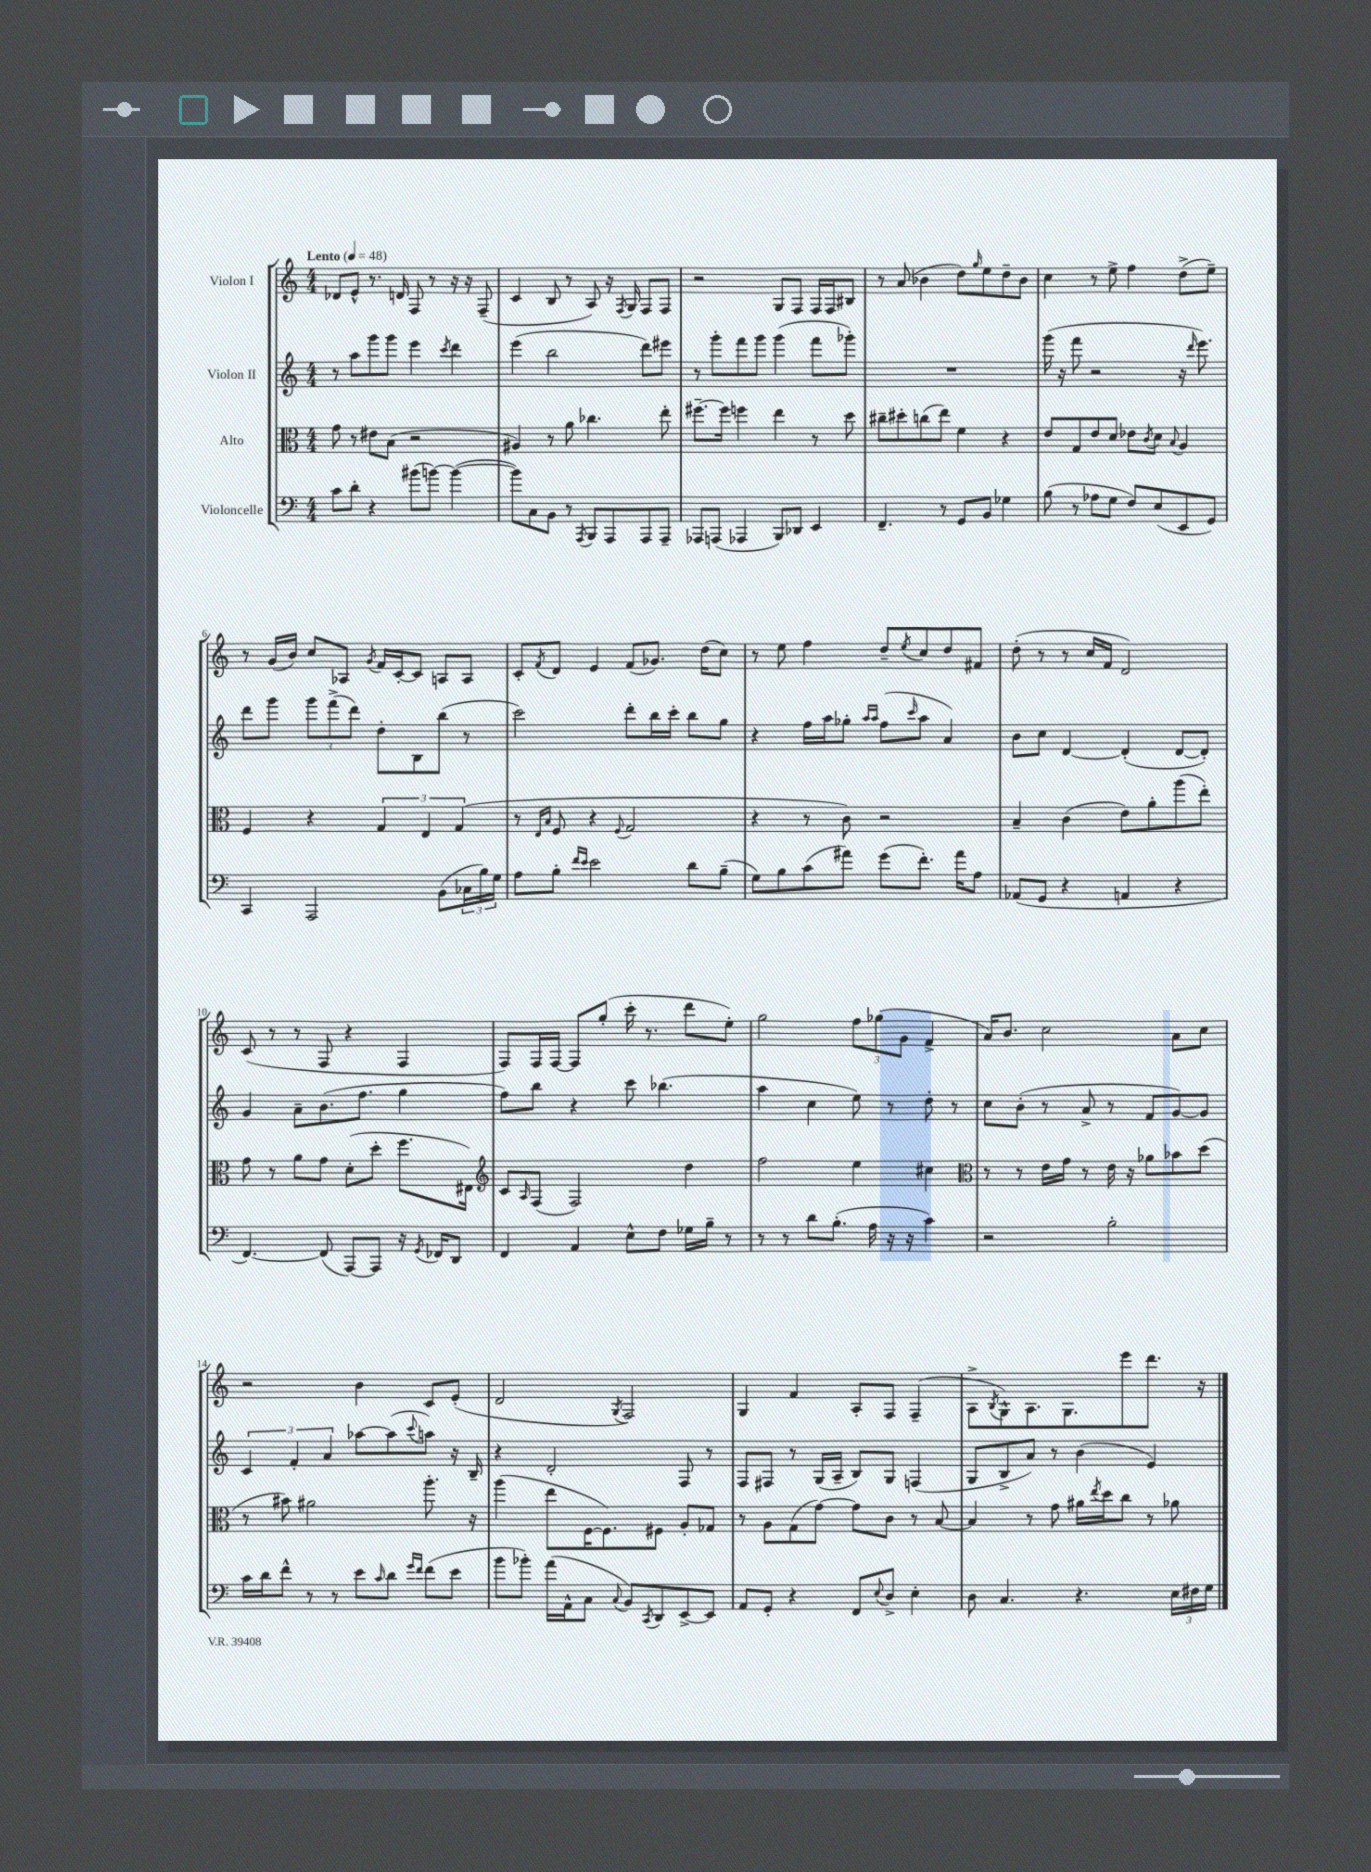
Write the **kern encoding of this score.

**kern	**kern	**kern	**kern
*staff4	*staff3	*staff2	*staff1
*clefF4	*clefC3	*clefG2	*clefG2
*k[]	*k[]	*k[]	*k[]
*M4/4	*M4/4	*M4/4	*M4/4
*MM48	*MM48	*MM48	*MM48
8c	8g	8r	8d-
8d'	8r	8aa	8e^^
4r	8e#	8ggg	8.r
.	(8B	8ggg	.
.	.	.	16d
(8b#	2r	4eee	8F
[8b)	.	.	8r
.	.	8qccc	.
(4b_	.	4ddd	16r
.	.	.	16r
.	.	.	(8F~
=	=	=	=
8b])	4A#)	(4eee	4c
8C	.	.	.
8BB	8r	2bb	8B
8r	8a	.	8r
8qAAA	.	.	.
8BBB	4.cc-	.	8A)
8AAA	.	.	16r
.	.	.	8qF
.	.	.	16G
8AAA	.	8ddd)	8F
8AAA~	8ee'	8eee#	8F
=	=	=	=
8AAA-	[8.ff#~	8r	2r
(8AAA	.	8ggg'	.
.	16ff#]	.	.
4AAA-	4ff	8fff	.
.	.	8ggg	.
8BBB)	4ee	(4ggg	8G
8DD-	.	.	8F
4EE	8r	8fff	16F
.	.	.	16F
.	8dd	8ggg-')	8B#
=	=	=	=
4.FF~	8cc#~	1r	8r
.	8dd#'	.	(8a
.	(8cc	.	4b-
8r	8ee)	.	.
8GG	4f	.	8dd)
.	.	.	16qqgg
8BB	.	.	8ee
4G-	4r	.	8dd~
.	.	.	8b-
=	=	=	=
(8B	8e	(16ggg	4cc
.	.	16r	.
8r	8G	8fff	.
8A-	8e	2r	8r
8G	8d	.	8ee^
8F)	8e-	.	4ff
.	8qc	.	.
(8E	8d	.	.
.	8qqB	.	.
8EE	4A	16r	(8dd^
.	.	16qqddd	.
.	.	8.eee)	.
8GG)	.	.	8ee~)
=	=	=	=
4CC	4F	8ddd	8r
.	.	8ggg	(16g
.	.	.	16b)
2AAA	4r	12ggg	8cc
.	.	(12fff^	.
.	.	.	8A-
.	.	12ddd)	.
.	.	.	8qg
.	6G	8dd'	16f
.	.	.	[16c'
.	.	8B	8c]
.	6E	.	.
(8BB	.	(8bb	8A
.	(6G	.	.
24C-	.	8r	8A
24B)	.	.	.
24G	.	.	.
=	=	=	=
8A	8r	2ccc)	8c'
.	16qqE	.	.
.	16qqB	.	8qf
8B'	8F	.	8d
16qqf	.	.	.
16qqe	.	.	.
2e	4r	.	4e
.	8qqF	.	.
.	2G	8ddd'	(8f
.	.	16bb	8.g-)
.	.	16ccc'	.
8d	.	8bb	.
.	.	.	(16dd
(8B~	.	8gg	8cc)
=	=	=	=
8G)	4r	4r	8r
8B	.	.	8ee
(8c	8r	16ff	4ff
.	.	16aa	.
8a#)	8c)	8gg-'	.
.	.	16qqaa	.
.	.	16qqaa	.
(8g	2r	(8ff	8dd~
.	.	16qqccc	8qee
8.f')	.	8aa	8cc
.	.	4a)	8dd
16a#	.	.	.
8A	.	.	8f#
=	=	=	=
(8AA-	4B~	8b	(8dd'
8GG	.	8cc	8r
4r	(4c	[4d	8r
.	.	.	16cc
.	.	.	16f
4AA	8e)	(4d']	2d)
.	8a'	.	.
4r	(8aa	[8d	.
.	8ee')	8d'])	.
=	=	=	=
[4.FF)	8g	4g	(8c
.	8r	.	8r
.	8a	8a~	8r
(8FF]	8g	(8.b	8F
[8AAA)	(8d'	.	4r
.	.	8.ff	.
8AAA]	8dd'	.	.
16r	8.ff	4gg	4F
8qGG	.	.	.
16FF-	.	.	.
8DD	.	.	.
.	16E#)	.	.
=	=	=	=
*	*clefG2	*	*
4FF	8c	8ff)	8F)
.	16qqA	.	.
.	(8F	8bb	16F
.	.	.	[16F
4AA	2F)	4r	8F]
.	.	.	(8gg'
8E^^	.	8ccc	16ccc'
.	.	.	8.r
8F	.	(4.bb-	.
16G-	4dd	.	8ddd
16B~	.	.	.
8r	.	.	8ee')
=	=	=	=
8r	2ff	4aa	2gg
8r	.	.	.
8d	.	4cc	.
(8.B'	.	.	.
.	4ee	8ee)	12ff
16A	.	.	.
.	.	.	(12gg-
16r	.	8r	.
.	.	.	12g
16r	.	.	.
4c)	4cc#	8dd'	4f^
.	.	8r	.
=	=	=	=
*	*clefC3	*	*
2r	8r	8cc	16a)
.	.	.	8.b
.	8r	(8b'	.
.	16e	8r	2cc
.	16g	.	.
.	8r	8a^	.
2B'	16e	8r	.
.	16r	.	.
.	8a-	8f	.
.	8b-	[8g)	8a
.	(8dd	8g]	8cc
=	=	=	=
16c	8r	6c	2r
16d	.	.	.
8f^^	8b#)	.	.
.	.	6f'	.
8r	2a#	.	.
.	.	6a	.
8r	.	.	.
8e	.	[8aa-	4b
16qqc	.	.	.
8d	.	(8aa-]	.
16qqg	.	.	.
16qqf	.	8qqccc	.
(8f	8.aa'	8aa)	8c
8e	.	16r	(8e'
.	16r	16B~	.
=	=	=	=
8b	(4aa	4r	2d
8b-')	.	.	.
(16a	8ee	2d'	.
16AA^^	.	.	.
8C	[16F	.	.
.	8.F])	.	.
8qqC	.	.	8qG
8BB)	.	.	2F)
8qCC	.	.	.
8DD	8F#	.	.
[8EE^	8A'	8F	.
8EE]	8G-	8r	.
=	=	=	=
8AA	8r	8F	4G
8GG'	8A	8F#	.
4r	(8G	8r	4f
.	[8g)	(16G	.
.	.	16A~	.
8FF	8g]	8B)	8A'
8qqE	.	.	.
8D^	8c	8G	8F
4E'	8r	(4F	(4F~
.	[8B	.	.
=	=	=	=
8D	4B]	8G	8A^
.	.	.	8qB
4.C	.	8B^	8G^^)
.	8r	8a)	8.A
.	8g	8r	.
.	.	.	8.G
4.r	16a#	(4b	.
.	8qee	.	.
.	16dd	.	.
.	8cc	.	8eee
.	8r	4e)	8.ddd
24E	8a-	.	.
24F#	.	.	.
.	.	.	16r
24G	.	.	.
==	==	==	==
*-	*-	*-	*-
